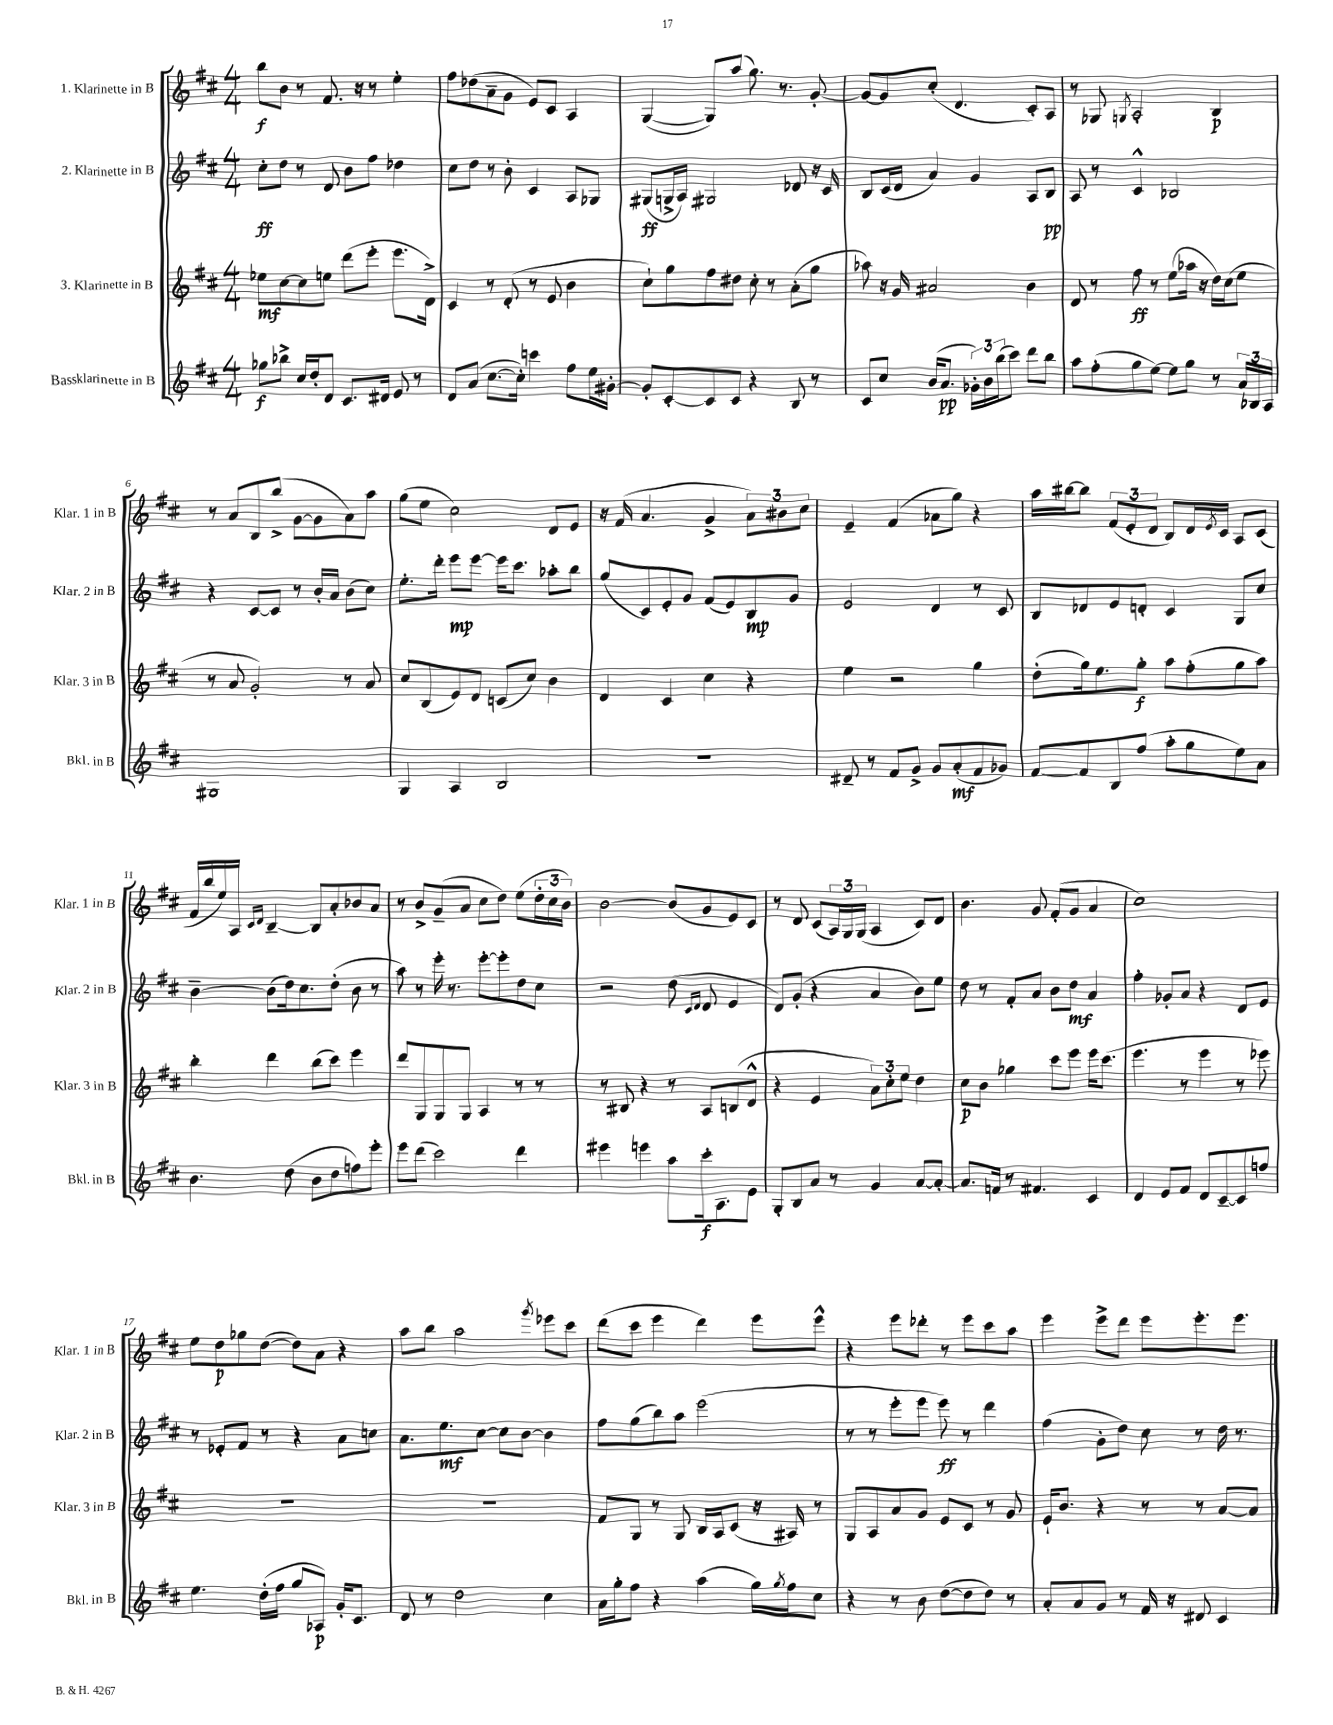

**kern	**dynam	**kern	**dynam	**kern	**dynam	**kern	**dynam
*part4	*part4	*part3	*part3	*part2	*part2	*part1	*part1
*staff4	*staff4	*staff3	*staff3	*staff2	*staff2	*staff1	*staff1
*I"Bassklarinette in B	*	*I"3. Klarinette in B	*	*I"2. Klarinette in B	*	*I"1. Klarinette in B	*
*I'Bkl. in B	*	*I'Klar. 3 in B	*	*I'Klar. 2 in B	*	*I'Klar. 1 in B	*
*clefG2	*	*clefG2	*	*clefG2	*	*clefG2	*
*k[f#c#]	*	*k[f#c#]	*	*k[f#c#]	*	*k[f#c#]	*
*M4/4	*	*M4/4	*	*M4/4	*	*M4/4	*
=1	=1	=1	=1	=1	=1	=1	=1
8gg-X\L	f	8ee-X\L	mf	8cc#'\L	ff	8bb\L	f
8bb-X^\J	.	[8cc#\	.	8dd\J	.	8b\J	.
16cc#/LL	.	8cc#\]	.	8r	.	8r	.
16dd'/J	.	.	.	.	.	.	.
8d/J	.	8een\J	.	8d/	.	8.f#/	.
8.c#/L	.	(8ddd\L	.	8b\L	.	.	.
.	.	.	.	.	.	16r	.
.	.	8eee'\J	.	8ff#\J	.	8r	.
16d#X/Jk	.	.	.	.	.	.	.
8e/	.	8.eee\L	.	4dd-X\	.	4ee'\	.
8r	.	.	.	.	.	.	.
.	.	16d^\Jk)	.	.	.	.	.
=2	=2	=2	=2	=2	=2	=2	=2
8d/L	.	4c#/	.	8cc#\L	.	8ff#\L	.
(8a/J	.	.	.	8dd\J	.	(8dd-X\	.
[8.cc#\L	.	8r	.	8r	.	8a~\	.
.	.	(8d'/	.	8b'\	.	8g\J	.
16cc#'\Jk])	.	.	.	.	.	.	.
4cccn\	.	8r	.	4c#/	.	8e/L)	.
.	.	8e/	.	.	.	8c#/J	.
8ff#\L	.	4b\	.	8A/L	.	4A/	.
16ee\L	.	.	.	8G-X/J	.	.	.
[16g#X'\JJ	.	.	.	.	.	.	.
=3	=3	=3	=3	=3	=3	=3	=3
8g#'/L]	.	8cc#`\L)	.	(8G#X/L	ff	([4G/	.
[8c#'/	.	8gg\	.	16Gn^/L	.	.	.
.	.	.	.	16A/JJ)	.	.	.
8c#/]	.	8ff#\	.	2G#X/	.	8G/L])	.
8c#/J	.	8dd#X\J	.	.	.	(8aa/J	.
4r	.	8cc#'\	.	.	.	8.gg\)	.
.	.	8r	.	.	.	.	.
.	.	.	.	.	.	8.r	.
8B/	.	(8a'\L	.	8d-X/	.	.	.
8r	.	8gg\J	.	16r	.	[8g'/	.
.	.	.	.	16c#/	.	.	.
=4	=4	=4	=4	=4	=4	=4	=4
8c#/L	.	8aa-X\)	.	8B/L	.	8g/L_	.
8cc#/J	.	16r	.	(16c#/L	.	8g/]	.
.	.	16g/	.	16d/JJ	.	.	.
(16b/KL	.	2a#X/	.	4a/)	.	(8cc#'/J	.
8.a/J	pp	.	.	.	.	.	.
.	.	.	.	.	.	4.d/	.
24g-X'\LL)	.	.	.	4g/	.	.	.
24b\	.	.	.	.	.	.	.
(24bb\J	.	.	.	.	.	.	.
8ccc#\J)	.	.	.	.	.	.	.
8ddd\L	.	4b\	.	8A/L	.	8c#'/L)	.
8bb\J	.	.	.	8B/J	pp	8A/J	.
=5	=5	=5	=5	=5	=5	=5	=5
8aa\L	.	8d/	.	8A/	.	8r	.
(8ff#'\	.	8r	.	8r	.	8G-X/	.
.	.	.	.	.	.	8qGn/	.
8gg\	.	8ff#\	ff	4c#^^/	.	2A'/	.
[8ee\J)	.	8r	.	.	.	.	.
8ee\L]	.	(8ee\L	.	2B-X/	.	.	.
8gg\J	.	16aa-X\Jk	.	.	.	.	.
.	.	16r	.	.	.	.	.
8r	.	16dd\LL)	.	.	.	4B/	p
.	.	(16cc#\J	.	.	.	.	.
24a/LL	.	8ee\J	.	.	.	.	.
24B-X/	.	.	.	.	.	.	.
24A/JJ	.	.	.	.	.	.	.
!!LO:LB:g=z
=6	=6	=6	=6	=6	=6	=6	=6
1G#X	.	8r	.	4r	.	8r	.
.	.	8a/	.	.	.	8a/L	.
.	.	2g'/)	.	[8c#/L	.	8B/	.
.	.	.	.	8c#/J]	.	(8bb^/J	.
.	.	.	.	8r	.	[8g\L	.
.	.	.	.	16b'/LL	.	8g\]	.
.	.	.	.	16a/JJ	.	.	.
.	.	8r	.	(8b\L	.	8a\)	.
.	.	8a/	.	8cc#\J)	.	8aa\J	.
=7	=7	=7	=7	=7	=7	=7	=7
4G/	.	8cc#/L	.	8.ee'\L	.	(8gg\L	.
.	.	(8B/	.	.	.	8ee\J	.
.	.	.	.	16ddd'\Jk	.	.	.
4A/	.	8e/)	.	8eee\L	mp	2cc#\)	.
.	.	8d/J	.	[8eee\J	.	.	.
2B/	.	(8cn/L	.	16eee\KL]	.	.	.
.	.	.	.	8.ccc#\J	.	.	.
.	.	8cc#/J)	.	.	.	.	.
.	.	4b\	.	8aa-X'\L	.	8d/L	.
.	.	.	.	8bb\J	.	8e/J	.
=8	=8	=8	=8	=8	=8	=8	=8
1r	.	4d/	.	(8gg/L	.	16r	.
.	.	.	.	.	.	(16f#/	.
.	.	.	.	8c#/)	.	4.a/	.
.	.	4c#/	.	8e'/	.	.	.
.	.	.	.	8g/J	.	.	.
.	.	4cc#\	.	(8f#/L	.	4g^/	.
.	.	.	.	8e/)	.	.	.
.	.	4r	.	8B/	mp	12a\L)	.
.	.	.	.	.	.	12b#X\	.
.	.	.	.	8g/J	.	.	.
.	.	.	.	.	.	12cc#\J	.
=9	=9	=9	=9	=9	=9	=9	=9
8d#X~/	.	4ee\	.	2e/	.	4e~/	.
8r	.	.	.	.	.	.	.
8f#/L	.	2r	.	.	.	(4f#/	.
8g^/J	.	.	.	.	.	.	.
8g/L	.	.	.	4d/	.	8a-X\L	.
(8a'/	mf	.	.	.	.	8gg\J)	.
8f#/	.	4gg\	.	8r	.	4r	.
8g-X/J)	.	.	.	8c#/	.	.	.
=10	=10	=10	=10	=10	=10	=10	=10
[8f#/L	.	(8dd'\L	.	8B/L	.	16aa\LL	.
.	.	.	.	.	.	[16bb#X\J	.
8f#/]	.	16gg\k)	.	8d-X/	.	8bb#\J]	.
.	.	8.ee\	.	.	.	.	.
8B/	.	.	.	8e/	.	(12f#/L	.
.	.	.	.	.	.	12e'/	.
(8ff#/J	.	8gg'\J	f	8dn'/J	.	.	.
.	.	.	.	.	.	12d/J	.
8aa'\L	.	8aa\L	.	4c#/	.	8B/L)	.
8gg\	.	(8ff#'\	.	.	.	16d/L	.
.	.	.	.	.	.	8qe/	.
.	.	.	.	.	.	16c#/JJ	.
8ee\)	.	8gg\	.	8G/L	.	8A/L	.
8a\J	.	8aa\J)	.	8cc#/J	.	(8c#/J	.
!!LO:LB:g=z
=11	=11	=11	=11	=11	=11	=11	=11
4.b\	.	4bb'\	.	[4b~\	.	16f#/LL	.
.	.	.	.	.	.	16bb/	.
.	.	.	.	.	.	16ee/)	.
.	.	.	.	.	.	16A/JJ	.
.	.	.	.	.	.	16qqc#/LL	.
.	.	.	.	.	.	16qqd/JJ	.
.	.	4ddd\	.	(8b\L]	.	[4B~/	.
(8dd\	.	.	.	16dd\k)	.	.	.
.	.	.	.	8.cc#\	.	.	.
8b\L	.	(8bb\L	.	.	.	8B/L]	.
8dd\	.	8ccc#\J)	.	(8dd'\J	.	8a'/	.
8ffn\)	.	4eee\	.	8b\	.	8b-X/	.
8eee'\J	.	.	.	8r	.	8a/J	.
=12	=12	=12	=12	=12	=12	=12	=12
8eee\L	.	8ddd/L	.	8aa\)	.	8r	.
(8ddd\J	.	8G/	.	8r	.	8b^/L	.
2ccc#\)	.	8G/	.	16eee'\	.	(8g~/	.
.	.	.	.	8.r	.	.	.
.	.	8G/J	.	.	.	8a/J	.
.	.	4A/	.	[8eee'\L	.	8cc#\L	.
.	.	.	.	8eee'\]	.	8dd\J)	.
4ddd\	.	8r	.	8dd\	.	(8ee\L	.
.	.	8r	.	8cc#\J	.	24dd'\L	.
.	.	.	.	.	.	24cc#\	.
.	.	.	.	.	.	24b\JJ)	.
=13	=13	=13	=13	=13	=13	=13	=13
4eee#X\	.	8r	.	2r	.	[2b\	.
.	.	8B#X/	.	.	.	.	.
4eeen\	.	4r	.	.	.	.	.
8aa\L	.	8r	.	(8dd\	.	(8b/L]	.
.	.	.	.	16qqc#/LL	.	.	.
.	.	.	.	16qqd/JJ	.	.	.
16ccc#'\k	f	8A/L	.	8d/	.	8g/	.
8.A\	.	.	.	.	.	.	.
.	.	(8Bn/	.	4e/	.	8e/)	.
8e\J	.	8d^^/J	.	.	.	8c#/J	.
=14	=14	=14	=14	=14	=14	=14	=14
8G'/L	.	4r	.	8d/L)	.	8r	.
8B/	.	.	.	(8g'/J	.	8d/	.
8a/J	.	4e/	.	4r	.	(8c#/L	.
8r	.	.	.	.	.	24A/L)	.
.	.	.	.	.	.	24G/	.
.	.	.	.	.	.	(24G/JJ	.
4g/	.	12a\L)	.	4a/	.	4A/	.
.	.	12cc#'\	.	.	.	.	.
.	.	12ee\J	.	.	.	.	.
[8a/L	.	4dd\	.	8b\L)	.	8c#/L)	.
8a'/J_	.	.	.	8ee\J	.	8d/J	.
=15	=15	=15	=15	=15	=15	=15	=15
8.a/L]	.	8cc#\L	p	8dd\	.	4.b\	.
.	.	8b\J	.	8r	.	.	.
16fn/Jk	.	.	.	.	.	.	.
8r	.	4gg-X\	.	8f#'/L	.	.	.
4.f#X/	.	.	.	8a/J	.	8g/	.
.	.	8ccc#\L	.	8b\L	.	(8f#'/L	.
.	.	8eee\J	.	8dd\J	mf	8g/J	.
4c#/	.	16eee\KL	.	4a/	.	4a/	.
.	.	(8.ccc#\J	.	.	.	.	.
=16	=16	=16	=16	=16	=16	=16	=16
4d/	.	4.eee\	.	4ff#'\	.	1cc#)	.
8e/L	.	.	.	8g-X'/L	.	.	.
8f#/J	.	8r	.	8a/J	.	.	.
8d/L	.	4eee\	.	4r	.	.	.
[8c#~/	.	.	.	.	.	.	.
8c#/]	.	8r	.	8d/L	.	.	.
8ffn/J	.	8eee-X\)	.	8e/J	.	.	.
!!LO:LB:g=z
=17	=17	=17	=17	=17	=17	=17	=17
4.ee\	.	1r	.	8r	.	8ee\L	.
.	.	.	.	8e-X'/L	.	8dd\	p
.	.	.	.	8f#/J	.	8gg-X\	.
(16dd'\LL	.	.	.	8r	.	([8dd\J	.
16ff#\JJ	.	.	.	.	.	.	.
8gg/L	.	.	.	4r	.	8dd\L])	.
8A-X/J)	p	.	.	.	.	8a\J	.
16g'/KL	.	.	.	8a\L	.	4r	.
8.c#/J	.	.	.	.	.	.	.
.	.	.	.	8ccn\J	.	.	.
=18	=18	=18	=18	=18	=18	=18	=18
8d/	.	1r	.	8.a\L	.	8aa\L	.
8r	.	.	.	.	.	8bb\J	.
.	.	.	.	8.ee\	mf	.	.
2dd\	.	.	.	.	.	2aa\	.
.	.	.	.	[8cc#\J	.	.	.
.	.	.	.	8cc#\L]	.	.	.
.	.	.	.	[8b\J	.	.	.
.	.	.	.	.	.	8qggg/	.
4cc#\	.	.	.	4b\]	.	8eee-X\L	.
.	.	.	.	.	.	8ccc#\J	.
=19	=19	=19	=19	=19	=19	=19	=19
16a\LL	.	8f#/L	.	8ff#\L	.	(8ddd\L	.
16gg'\J	.	.	.	.	.	.	.
8ff#\J	.	8G/J	.	(8gg\	.	8ccc#\J	.
4r	.	8r	.	8bb\)	.	4eee\	.
.	.	8G/	.	8aa\J	.	.	.
(4aa\	.	16B/LL	.	(2eee\	.	4ddd\)	.
.	.	16A/J	.	.	.	.	.
.	.	(8c#/J	.	.	.	.	.
16gg\LL)	.	16r	.	.	.	8eee\L	.
8qgg/	.	.	.	.	.	.	.
16ff#\J	.	16A#X/)	.	.	.	.	.
8cc#\J	.	8r	.	.	.	8eee^^\J	.
=20	=20	=20	=20	=20	=20	=20	=20
4r	.	8G/L	.	8r	.	4r	.
.	.	8A/	.	8r	.	.	.
8r	.	8a/	.	8eee'\L	.	8eee\L	.
8b\	.	8g/J	.	8eee\J	.	8ddd-X'\J	.
([8dd\L	.	8e/L	.	8eee\)	ff	8r	.
8dd\]	.	8c#/J	.	8r	.	8eee\L	.
8dd\J)	.	8r	.	4ddd\	.	8ccc#\	.
8r	.	8g/	.	.	.	8aa\J	.
=21	=21	=21	=21	=21	=21	=21	=21
8a'/L	.	16e`/KL	.	(4ff#\	.	4eee\	.
.	.	8.b/J	.	.	.	.	.
8a/	.	.	.	.	.	.	.
8g/J	.	4r	.	8g'\L	.	8eee^\L	.
8r	.	.	.	8dd\J)	.	8ddd\J	.
16f#/	.	8r	.	8cc#\	.	8eee\L	.
16r	.	.	.	.	.	.	.
8d#X/	.	8r	.	8r	.	8.eee'\	.
4c#/	.	[8a/L	.	16dd\	.	.	.
.	.	.	.	8.r	.	8.eee\J	.
.	.	8a/J]	.	.	.	.	.
==	==	==	==	==	==	==	==
*-	*-	*-	*-	*-	*-	*-	*-
